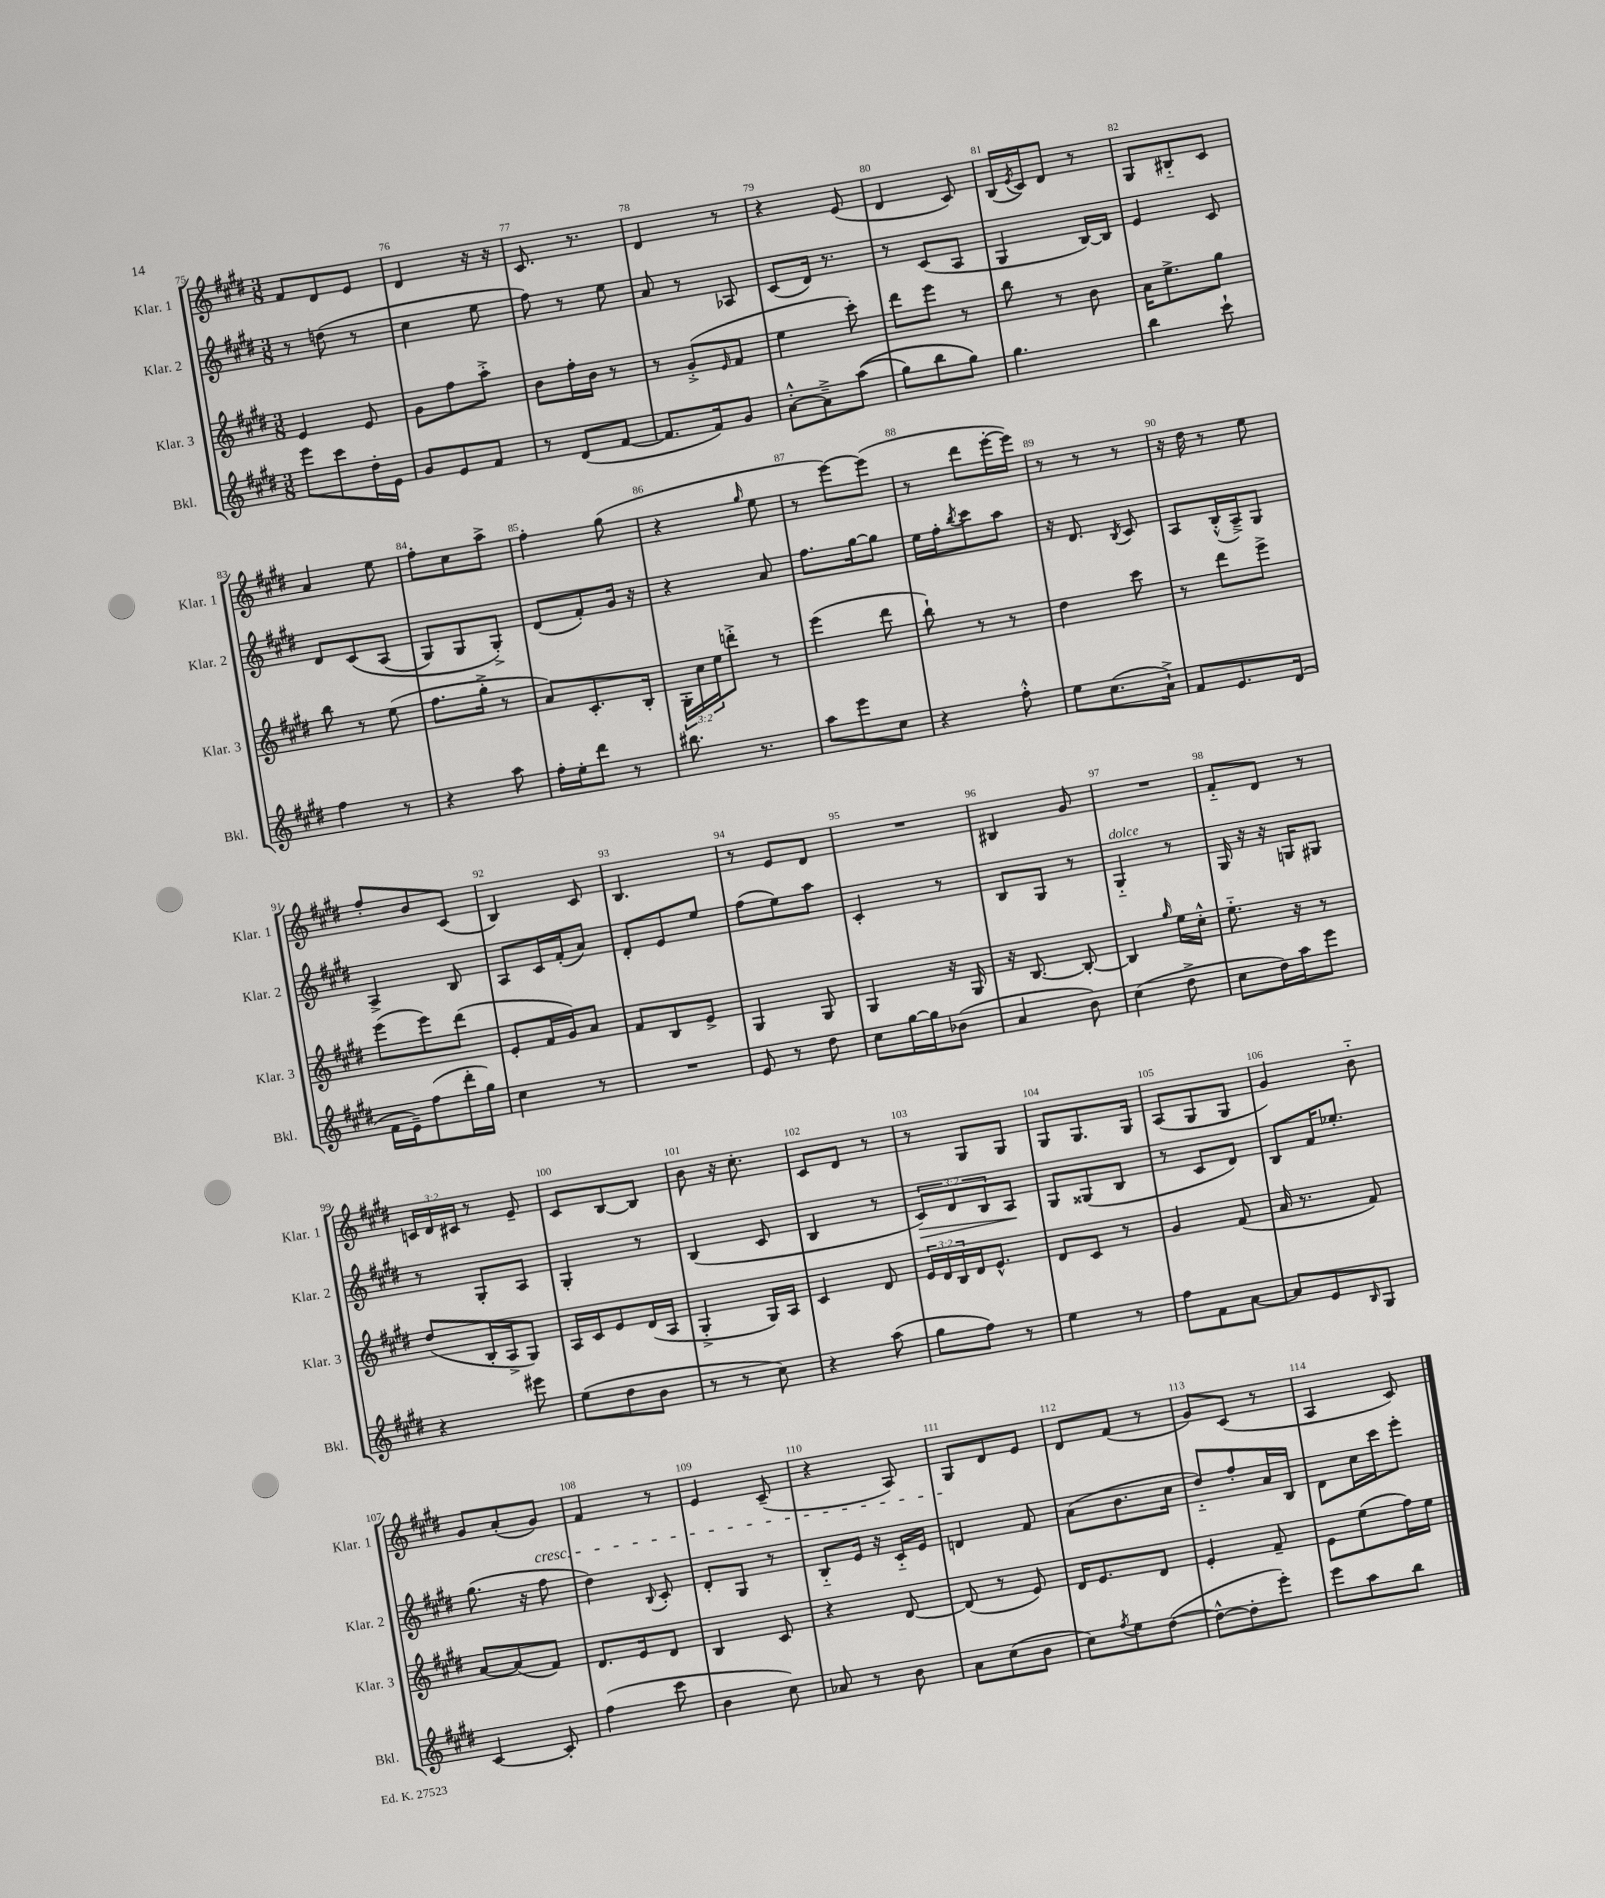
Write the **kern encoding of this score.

**kern	**kern	**kern	**kern
*staff4	*staff3	*staff2	*staff1
*clefG2	*clefG2	*clefG2	*clefG2
*k[f#c#g#d#]	*k[f#c#g#d#]	*k[f#c#g#d#]	*k[f#c#g#d#]
*M3/8	*M3/8	*M3/8	*M3/8
8eee\L	4e/	8r	8f#/L
8ccc#\	.	(8dd\	8d#/
16dd#'\L	8e/	8r	8e/J
16e\JJ	.	.	.
=	=	=	=
8g#/L	8g#\L	4cc#\	4d#/
8e/	8ff#\	.	.
8f#/J	8aa'^\J	8ee\	16r
.	.	.	16r
=	=	=	=
8r	8b\L	8ff#\)	8.c#/
(8d#/L	16ff#'\L	8r	.
.	16b\JJ	.	8.r
[8f#/J	8r	8ee\	.
=	=	=	=
8.f#/]L	8r	8a/	4d#/
.	(8g#'^/L	8r	.
16f#/k)	.	.	.
.	16qqe/	.	.
8g#/J	8f#/J	8A-/	8r
=	=	=	=
[8a'^^\L	4ee\	(8c#/L	4r
8a~^\]	.	16d#/Jk)	.
.	.	8.r	.
&((8aa\J	8ccc#'\)	.	(8e/
=	=	=	=
8gg#\L)	8ddd#\L	8r	4d#/
8bb\	8eee\J	(8c#/L	.
8gg#\J&)	8r	8A/J	8c#/)
=	=	=	=
4.gg#\	8bb\	4G#/	(16B/LL
.	.	.	8qe/
.	.	.	16c#/J)
.	8r	.	8d#/J
.	8b\	[16B/LL)	8r
.	.	16B/]JJ	.
=	=	=	=
4bb\	16a\LK	4e/	8G#/L
.	8.ee^\	.	.
.	.	.	8B#'~/
8ccc#`\	8gg#\J	8c#/	8c#/J
=	=	=	=
4ff#\	8bb\	8d#/L	4a/
.	8r	&(8c#/	.
8r	(8ee\	(8A/J	8ee\
=	=	=	=
4r	8.ff#\L	8G#/L)	8ff#'\L
.	.	8G#/	8cc#\
.	16gg#'^\Jk	.	.
8aa\	8r	8G#'^/J&)	8aa^\J
=	=	=	=
16ff#'\LL	8a/L)	(8d#/L	4ff#'\
16ee'\J	.	.	.
8ddd#\J	8.c#'/	8f#'/)	.
8r	.	16g#/Jk	(8gg#\
.	16B'/Jk	16r	.
=	=	=	=
8.bb#\	24G#'\LL	4r	4r
.	24cc#\	.	.
.	24ee\J	.	.
.	8ddd'^\J	.	.
8.r	.	.	.
.	.	.	16qqgg#/
.	8r	8a/	8ee\
=	=	=	=
8aa\L	(4eee\	8.ff#\L	8r
8eee\	.	.	[8eee\L)
.	.	[16gg#\k	.
8cc#\J	8ddd#\	8gg#\]J	(8eee\]J
=	=	=	=
4r	8bb`\)	16ee\LL	8r
.	.	16ff#'\J	.
.	.	8qbb/	.
.	8r	8ccc#\	8ddd#\L
8ff#'^^\	8r	8aa\J	[16eee'\L
.	.	.	16eee\]JJ)
=	=	=	=
8ee\L	4dd#\	16r	8r
.	.	8.d#/	.
(8.cc#\	.	.	8r
.	.	8qB/	.
.	8ccc#\	8c#/	8r
16a`^\Jk)	.	.	.
=	=	=	=
8f#/L	8r	8A/L	16r
.	.	.	16dd#\
8.e/	8ddd#\L	(16B'^^/L	8r
.	.	16A~^/J)	.
.	8eee^\J	8G#/J	8ee\
(16d#/Jk	.	.	.
=	=	=	=
16f#\LL	(8eee\L	4A^/	8ff#'/L
16e~\J)	.	.	.
(8ff#\	8eee\)	.	8b/
16ddd#'\L	(8ddd#\J	8B/	(8c#/J
16gg#\JJ)	.	.	.
=	=	=	=
4cc#\	8e'/L	8A/L	4B/)
.	16f#/L	16c#/L	.
.	16g#/J)	(16f#'/J	.
8r	8a/J	8a/J)	8c#/
=	=	=	=
4.r	8f#/L	8d#'/L	4.B/
.	8B/	8e/	.
.	8e^/J	8ee/J	.
=	=	=	=
8e/	4G#/	(8ff#\L	8r
8r	.	8ee\)	8e/L
8dd#\	8G#/	8aa\J	8d#/J
=	=	=	=
8cc#\L	4G#/	4c#'/	4.r
[16gg#\L	.	.	.
16gg#\]J	.	.	.
(8b-\J	16r	8r	.
.	16G#/	.	.
=	=	=	=
4a/	16r	8B/L	4B#/
.	[8.B/	.	.
.	.	8G#/J	.
8b\)	8B'/_	8r	8g#/
=	=	=	=
(4cc#\	4B/]	4G#'~/	4.r
.	16qqgg#/	.	.
8dd#^\	16ee\LL	8r	.
.	16cc#'^^\JJ	.	.
=	=	=	=
8cc#\L	8.ee'~\	16G#/	8f#'~/L
.	.	16r	.
16dd#\L)	.	16r	8d#/J
16aa\J	16r	16G/LK	.
8eee\J	8r	8G#/J	8r
=	=	=	=
4r	(8dd#/L	8r	24c/LL
.	.	.	24d#/
.	.	.	24c#/JJ
.	16B'/L	8G#'/L	8r
.	16A^/J	.	.
8eee#\	8G#/J)	8A/J	8e~/
=	=	=	=
(8ee\L	16A/LL	4G#'/	8c#/L
.	16c#/J	.	.
8dd#\	8e/	.	[8B/
8b\J	(16d#/L	8r	8B/]J
.	16A/JJ	.	.
=	=	=	=
8r	4G#'^/	(4B/	8b\
8r	.	.	16r
.	.	.	8.cc#'\
8cc#\)	16G#/LL)	8c#/	.
.	16A/JJ	.	.
=	=	=	=
4r	4c#/	4B/	8c#/L
.	.	.	8d#/J
(8aa\	8d#/	8r	8r
=	=	=	=
8gg#\L	24e/LL	12c#/L)	8r
.	24d#/	.	.
.	24B/	12d#/	.
8ff#\J)	16d#/J	.	8G#/L
.	.	12B/	.
.	8.e^^/J	.	.
8r	.	8A/J	8G#/J
=	=	=	=
4ee\	8d#/L	8G#/L	8G#/L
.	8c#/J	(8G##/	8.G#/
8r	8r	8B/J	.
.	.	.	16G#/Jk
=	=	=	=
8ff#\L	4g#/	8r	(8A/L
8f#\	.	8c#/L	8G#/
[8a\J	(8f#/	8d#/J)	8G#/J
=	=	=	=
8a/]L	16a/	8B/L	4g#/)
.	8.r	.	.
8e/	.	16f#/K	.
.	.	8.ee-'/J	.
16qqB/	.	.	.
8G#/J	8f#/)	.	8b'~\
=	=	=	=
[4c#/	[8a/L	(8.gg#\	8g#/L
.	(8a/]	.	(8a'/
.	.	16r	.
8c#'/]	8f#/J)	8ff#\	8g#/J)
=	=	=	=
(4ff#\	8.d#/L	4dd#\)	4f#/
.	16e/k	.	.
.	.	8qqB/	.
8ccc#\	8d#/J	8c#'/	8r
=	=	=	=
4b\	4B/	8d#'/L	4e/
.	.	8G#/J	.
8cc#\)	8c#/	8r	(8c#~/
=	=	=	=
8a-/	4r	8B'~/L	4r
8r	.	16e/Jk	.
.	.	16r	.
8b\	[8d#/	16c#'~/LL	8A/)
.	.	16e/JJ	.
=	=	=	=
8a\L	(8d#/]	4d/	8G#/L
(8cc#\	8r	.	8d#/
8b\J	8e/)	8f#/	8e/J
=	=	=	=
8cc#\L)	16d#/LK	(8a\L	8d#/L
.	8.e/	.	.
8qff#/	.	.	.
8ee\	.	8.b\	(8f#/J
([8dd#\J	8d#/J	.	8r
.	.	16cc#\Jk	.
=	=	=	=
8dd#^^\_L	4e'/	8dd#'~/L)	8g#/L)
8dd#'\]	.	8ff#'/	(8c#/J
8eee'\J)	8f#~/	16a/L	8r
.	.	16B/JJ	.
=	=	=	=
8eee\L	8e\L	8d#\L	4A/
8aa\	(8ee\	16cc#\L	.
.	.	16ccc#\J	.
8bb\J	16ff#\L)	8eee'\J	8c#/)
.	16ee\JJ	.	.
==	==	==	==
*-	*-	*-	*-
